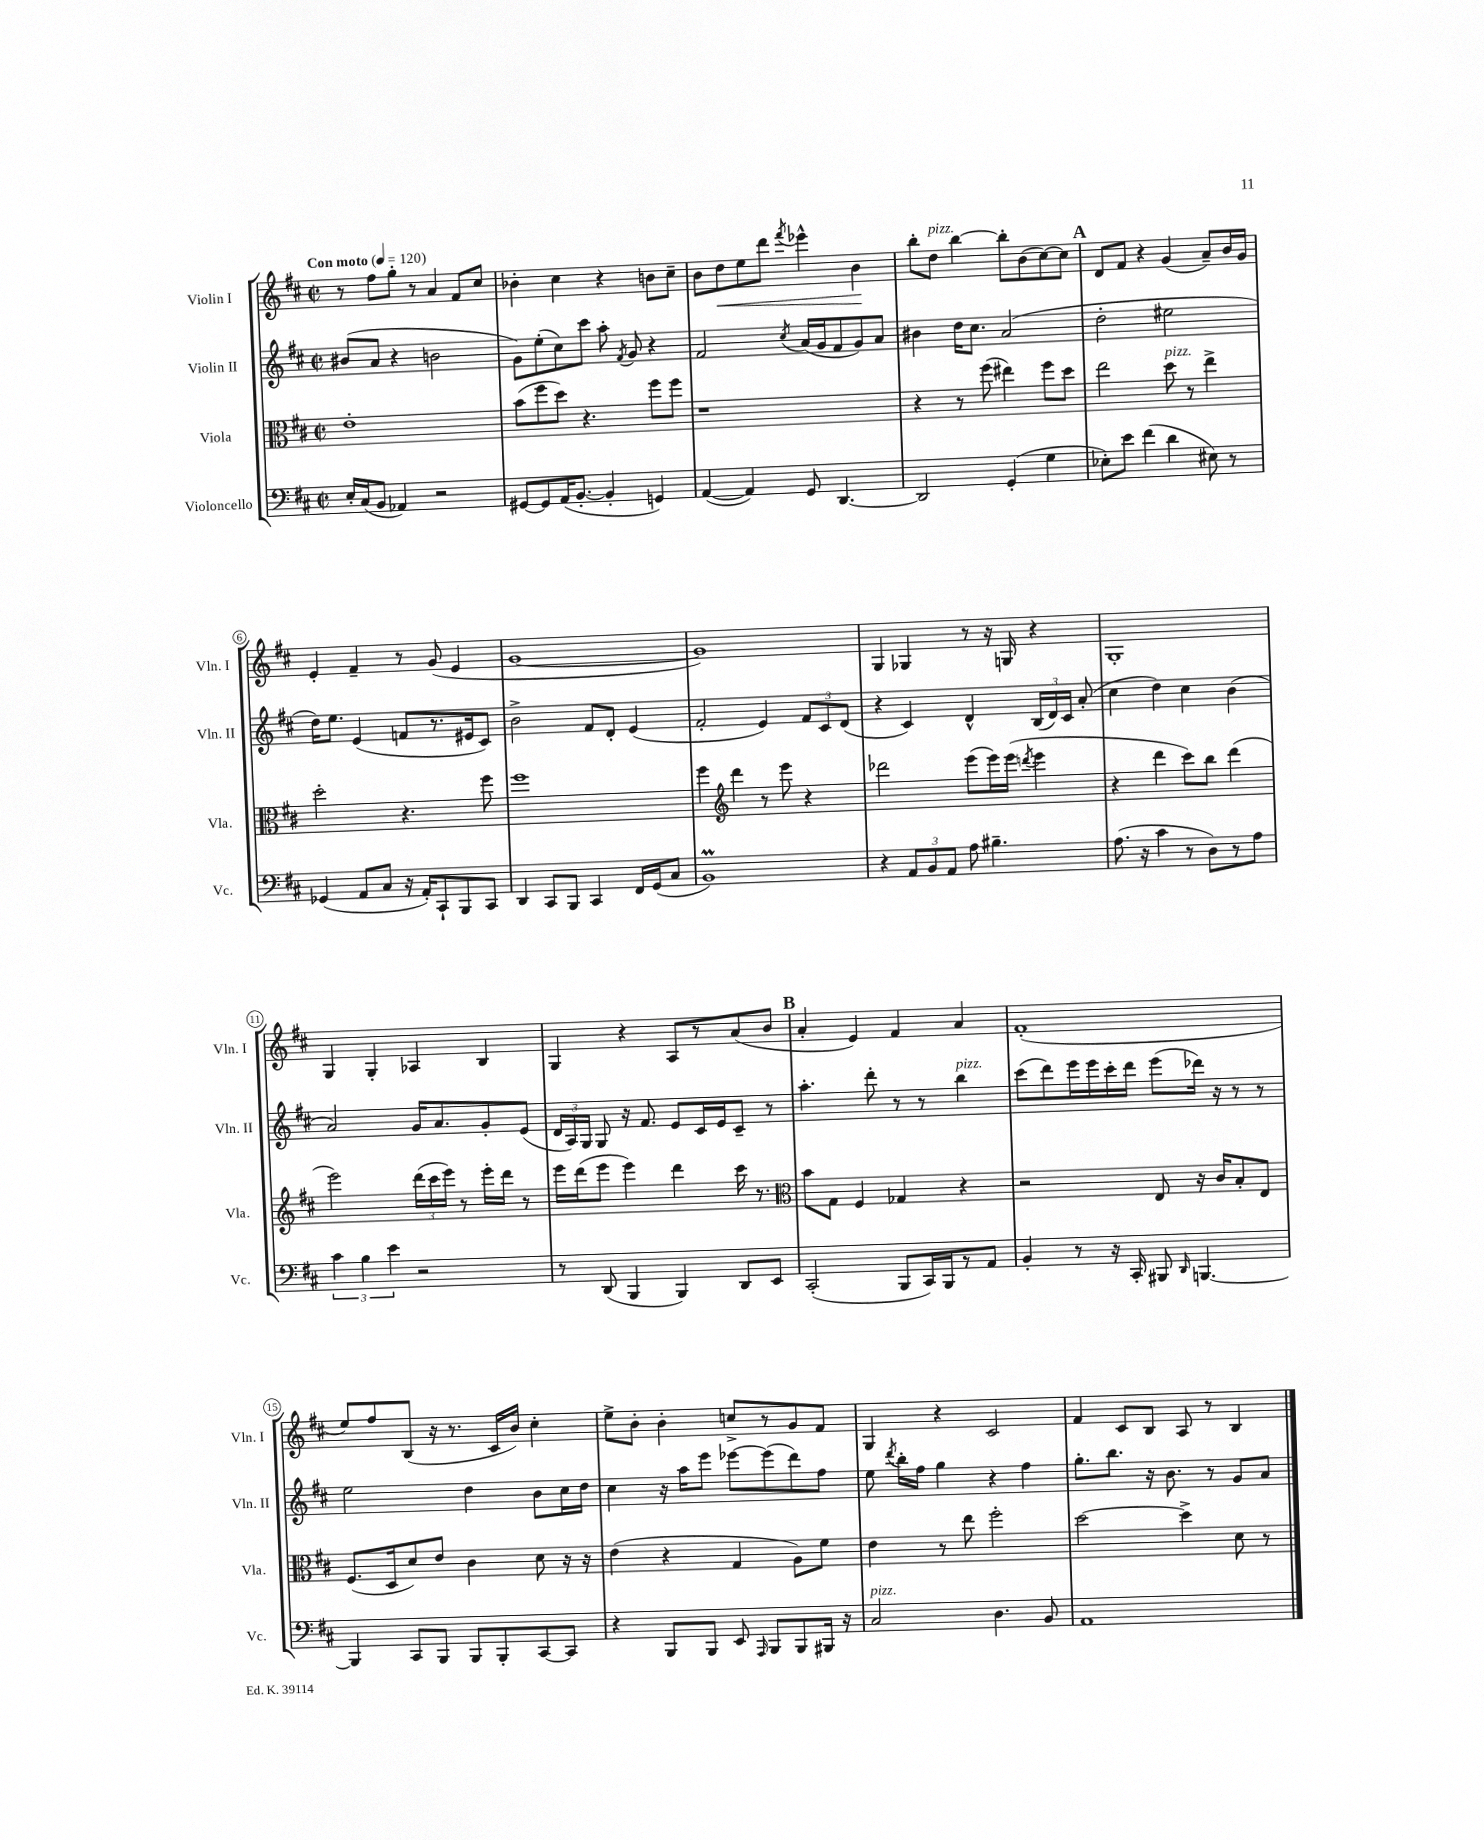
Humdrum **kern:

**kern	**kern	**kern	**kern
*staff4	*staff3	*staff2	*staff1
*clefF4	*clefC3	*clefG2	*clefG2
*k[f#c#]	*k[f#c#]	*k[f#c#]	*k[f#c#]
*M2/2	*M2/2	*M2/2	*M2/2
*met(c|)	*met(c|)	*met(c|)	*met(c|)
*MM120	*MM120	*MM120	*MM120
16E'	1e'	(8b#	8r
(16C#	.	.	.
8BB	.	8a	8ff#
4AA-)	.	4r	8gg'
.	.	.	8r
2r	.	2b	4a
.	.	.	8f#
.	.	.	8cc#
=	=	=	=
[8GG#	(8b	8g)	4b-'
8GG#]	8ff#	(8ee'	.
(16AA	8dd)	8cc#)	4cc#
[8.BB'	.	.	.
.	4.r	8ccc#	.
4BB']	.	8aa'	4r
.	.	8qf#	.
.	.	8g	.
4GG)	8ff#	4r	8b
.	8ff#	.	8cc#~
=	=	=	=
([4AA	1r	2f#	8b
.	.	.	8dd
4AA])	.	.	8ee
.	.	.	8ddd
.	.	8qcc#	8qfff#
8GG	.	(16a	4eee-^^
.	.	16g	.
[4.DD	.	8f#	.
.	.	8g)	4b
.	.	8a	.
=	=	=	=
2DD]	4r	4b#	8bb'
.	.	.	8dd
.	8r	16dd	[4bb
.	.	8.cc#	.
.	(8ff#	.	.
(4GG'	4ee#)	(2a	8bb']
.	.	.	(8b
4G	8ff#	.	[8cc#)
.	8dd	.	8cc#]
=	=	=	=
8E-')	2ee	2dd'	8d
8e	.	.	8f#
(4f#	.	.	4r
4d	8dd	2ee#	(4g
.	8r	.	.
8E#)	4ee^	.	8a~)
8r	.	.	16b
.	.	.	16g
=	=	=	=
(4GG-	2dd'	16dd)	4e'
.	.	8.ee	.
8AA	.	(4e	4f#~
8C#	.	.	.
16r	4.r	8f	8r
16AA')	.	.	.
8CC#`	.	8.r	(8g
8BBB	.	.	4e
.	.	16e#	.
8CC#	8ff#	8c#)	.
=	=	=	=
4DD	1ff#	2b^	[1g
8CC#	.	.	.
8BBB	.	.	.
4CC#	.	8f#	.
.	.	8d'	.
16FF#	.	(4e	.
(16GG	.	.	.
8C#	.	.	.
=	=	=	=
1BB)	4ff#	2f#'	1g])
*	*clefG2	*	*
.	4ddd	.	.
.	8r	4e)	.
.	8eee	.	.
.	4r	12f#	.
.	.	12c#	.
.	.	(12d	.
=	=	=	=
4r	2ddd-	4r	4G
12AA	.	4c#)	4G-
12BB	.	.	.
12AA	.	.	.
8A	(8eee	4d^^	8r
4.B#~	16eee)	.	16r
.	(16eee	.	16G
.	8qddd	.	.
.	4eee	(24B	4r
.	.	24d)	.
.	.	24c#	.
.	.	(8a'	.
=	=	=	=
(8.A	4r	4cc#	1G'
16r	.	.	.
4c#	4ddd	4dd)	.
8r	8ccc#)	4cc#	.
8D)	8bb	.	.
8r	(4ddd	(4b	.
8A	.	.	.
=	=	=	=
6c#	2eee)	2a)	4G
6B	.	.	.
.	.	.	4G'
6e	.	.	.
2r	(24ddd	16g	4A-
.	24ccc#	.	.
.	.	8.a	.
.	24eee)	.	.
.	8r	.	.
.	16eee'	8g'	4B
.	16ddd	.	.
.	8r	(8e	.
=	=	=	=
8r	16eee	24d	4G
.	.	24A)	.
.	(16ddd	.	.
.	.	24G	.
(8DD	8eee	8G	.
4BBB	4eee)	16r	4r
.	.	8.f#	.
4BBB)	4ddd	8e	8A
.	.	16c#	8r
.	.	16e	.
8DD	16ccc#	8c#~	(8a
.	8.r	.	.
8EE	.	8r	8b
=	=	=	=
*	*clefC3	*	*
(2CC#'	8b	4.aa'	4a'
.	8G	.	.
.	4F#	.	4e)
.	.	8ddd'	.
8BBB	4G-	8r	4f#
16CC#)	.	8r	.
16BBB	.	.	.
8r	4r	4bb	4a
8AA	.	.	.
=	=	=	=
4BB'	2r	(8ccc#	(1f#'
.	.	8ddd)	.
8r	.	16eee	.
.	.	16eee	.
16r	.	16ccc#'	.
16CC#'	.	16ddd	.
8BBB#	8E	(8eee	.
16qqDD	.	.	.
[4.BBB	16r	16ddd-)	.
.	16c#	16r	.
.	8B'	8r	.
.	8E	8r	.
=	=	=	=
4BBB]	(8.F#	2ee	8ee)
.	.	.	8ff#
.	16D	.	.
8CC#	8d)	.	(8B
8BBB	8e	.	16r
.	.	.	8.r
8BBB	4c#	4dd	.
8BBB'	.	.	16c#
.	.	.	16b)
[8CC#	8d	8b	4cc#'
8CC#]	16r	16cc#	.
.	16r	16dd	.
=	=	=	=
4r	(4e	4cc#	8ee^
.	.	.	8b'
8BBB	4r	16r	4b'
.	.	16aa	.
8BBB	.	8eee	.
8EE	4G	[8eee-	8cc^
16qqAAA	.	.	.
8BBB	.	(8eee-]	8r
8BBB	8A)	8ddd)	8g
16BBB#	8f#	8ff#	8f#
16r	.	.	.
=	=	=	=
2C#	4e	8ee	4G
.	.	8qddd	.
.	.	16bb'	.
.	.	16ff#	.
.	8r	4gg	4r
.	8ee	.	.
4.D	2ff#'	4r	2c#
.	.	4ff#	.
8BB	.	.	.
=	=	=	=
1AA	[2dd	8.gg'	4f#
.	.	8.bb	.
.	.	.	8c#
.	.	16r	8B
.	.	8.b	.
.	4dd^]	.	8A
.	.	8r	8r
.	8d	8g	4B
.	8r	8a	.
==	==	==	==
*-	*-	*-	*-
